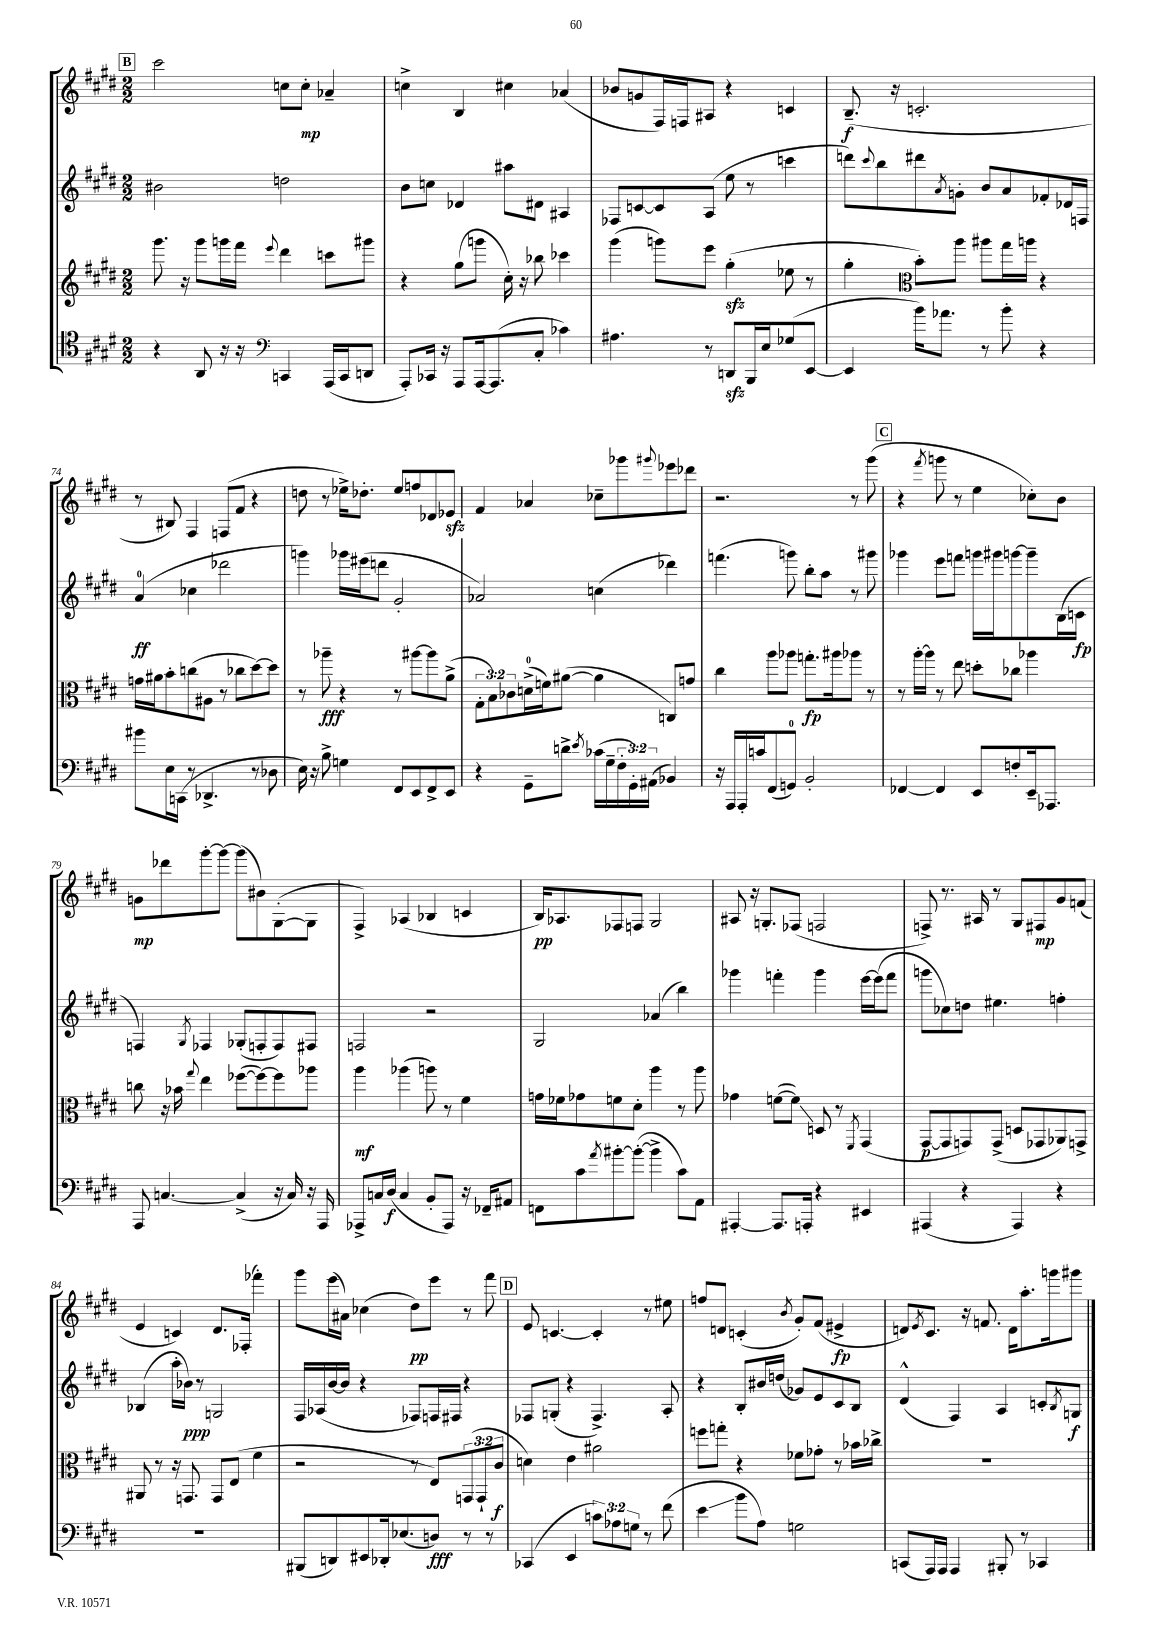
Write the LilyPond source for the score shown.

<<
\new StaffGroup <<
\new Staff = "s0" {
    \clef treble \key e \major \numericTimeSignature \time 2/2
    \mark \markup { \box "B" } cis'''2 c''8 c''8-.\mp aes'4-- |
    c''4-> b4 cis''4 aes'4( |
    bes'8 g'8 fis16) f16 ais8 r4 c'4 |
    b8.--\f( r16 c'2.-. |
    r8 bis8) fis4 f8( fis'8 r4 |
    d''8 r8 ees''16->) des''8.-. ees''8 f''8 des'8 ees'8\sfz |
    fis'4 aes'4 ces''8-- ges'''8 \appoggiatura { gis'''8 } ees'''8 des'''8 |
    r2. r8 gis'''8( |
    \mark \markup { \box "C" } r4 \acciaccatura { fis'''8 } g'''8 r8 e''4 ces''8-.) b'8 |
    g'8\mp des'''8 gis'''8~-. gis'''8~ gis'''8( bis'8) gis8~-.( gis8 |
    fis4->) aes4( bes4 c'4 |
    b16\pp) aes8. fes8 f8 gis2 |
    ais8 r16 g8.-. fes8( f2 |
    f8->) r8. ais16 r8 gis8 fis8\mp gis'8 f'8( |
    e'4 c'4) dis'8. fes16-.( fes'''4-.) |
    gis'''8 e'''16( ais'16) ces''4( dis''8\pp) e'''8 r8 fis'''8 |
    \mark \markup { \box "D" } e'8 c'4.~ c'4-. r8 eis''8 |
    f''8 d'8 c'4-.( \acciaccatura { b'8 } gis'8-.) fis'8( eis'4->\fp |
    d'8) \acciaccatura { e'8 } cis'8. r16 f'8. d'16 a''8.-. g'''16 gis'''8 \bar "|." |
}
\new Staff = "s1" {
    \clef treble \key e \major \numericTimeSignature \time 2/2
    \mark \markup { \box "B" } bis'2 d''2 |
    b'8 c''8 des'4 ais''8 dis'8 ais4 |
    fes8 c'8~ c'8 a8( e''8 r8 c'''4 |
    d'''8) \appoggiatura { cis'''8 } b''8 dis'''8 \acciaccatura { a'8 } g'8-. b'8 a'8 fes'8-. des'16 f16 |
    a'4-0\ff( ces''4 des'''2 |
    g'''4) ges'''16 eis'''16( d'''8 gis'2-. |
    aes'2) c''4( des'''4) |
    f'''4.( g'''8) b''8-. a''8 r8 gis'''8 |
    \mark \markup { \box "C" } ges'''4 e'''8 f'''8 g'''16 gis'''16 g'''8~ g'''8-- b16( c'16\fp |
    f4) \acciaccatura { gis8 } fes4 ges8-.( f8-. f8) fis8 |
    f2 r2 |
    gis2 aes'4( b''4) |
    ges'''4 f'''4-. ges'''4 e'''16~ e'''16( f'''8 |
    g'''8 ces''8) d''8 eis''4. f''4-. |
    bes4( a''16-. bes'16\ppp) r8 g2 |
    fis16 aes16( b'16~ b'16 r4 fes8) f16 fis16 r4 |
    \mark \markup { \box "D" } fes8 g8-.( r4 fes4.->) a8-. |
    r4 b8-. bis'16 d''16( ges'8) e'8 cis'8 b8 |
    dis'4-^( fis4) a4 c'8-. \acciaccatura { b8 } g8\f \bar "|." |
}
\new Staff = "s2" {
    \clef treble \key e \major \numericTimeSignature \time 2/2 \override Staff.TupletNumber.text = #tuplet-number::calc-fraction-text
    \mark \markup { \box "B" } gis'''8. r16 gis'''8 g'''16 fis'''16 \appoggiatura { e'''8 } dis'''4 c'''8 gis'''8 |
    r4 gis''8( g'''8 cis''16-.) r16 bes''8 ces'''4 |
    gis'''4( g'''8) e'''8 gis''4-.\sfz( ees''8 r8 |
    gis''4-. \clef alto b'8-.) a''8 ais''8 gis''16 a''16 r4 |
    g'16 ais'16 b'8-. c''8( ais8 r8 ces''8 dis''8~) dis''8 |
    r8 aes''8--\fff r4 r8 ais''8~ ais''8 a'8->( |
    \tuplet 3/2 { gis8-. b8) ces'8 } d'16-0->( f'16) ais'8~( ais'4 c8) g'8 |
    cis''4 a''8 aes''8 g''8.-.\fp ais''16 aes''8 r8 |
    \mark \markup { \box "C" } r8 a''16~-. a''16 r8 e''8 d''8-. ces''8 aes''4 |
    c''8 r16 bes'16 \appoggiatura { gis''8 } e''4 fes''8~( fes''8~) fes''8 aes''8 |
    a''4\mf aes''4( a''8) r8 fis'4 |
    g'16 fes'16 ges'8 f'8 dis'8-. a''4 r8 a''8 |
    ges'4 f'8~( f'8\glissando) d8 r8 \acciaccatura { fis,8 } gis,4( |
    gis,8~\p gis,8 g,8) g,8->( d8 ges,8 aes,8) g,8-> |
    ais,8 r8 r16 g,8. g,8 e8( fis'4 |
    r2 r8 e8) \tuplet 3/2 { g,8( g,8-! cis'8\f } |
    \mark \markup { \box "D" } d'4) e'4 ais'2 |
    f''8 g''8-. r4 fes'8 ges'8-. r8 bes'16 ces''16-> |
    R1 \bar "|." |
}
\new Staff = "s3" {
    \clef tenor \key e \major \numericTimeSignature \time 2/2 \override Staff.TupletNumber.text = #tuplet-number::calc-fraction-text
    \mark \markup { \box "B" } r4 a,8 r16 r16 \clef bass c,4 a,,16( c,16 d,8 |
    a,,8-.) ces,16 r16 a,,8 a,,16~ a,,8.( cis8-. ces'4) |
    ais4. r8 d,8\sfz b,,16 e16 ges8( e,8~ |
    e,4 b'16) aes'8. r8 b'8-. r4 |
    bis'8 e16 c,16( r8 des,4.-> r8 des8 |
    e16) r16 b8-> g4 fis,8 e,8 fis,8-> e,8 |
    r4 gis,8-- d'8-> \acciaccatura { e'8 } ces'16( gis16-- \tuplet 3/2 { fis16-. gis,16-.) ais,16( } bes,4) |
    r16 a,,16 a,,16-. c'16 fis,8( g,8-0) b,2-. |
    \mark \markup { \box "C" } fes,4~ fes,4 e,8 f8-. e,16-- aes,,8. |
    a,,8 c4.~ c4->( r16 c16) r16 a,,16 |
    aes,,8-> c16 dis16\f( c4 b,8-. aes,,8) r16 fes,16-- ais,8 |
    f,8 cis'8 \acciaccatura { a'8 } bis'8~-. bis'8~-.( bis'4-> cis'8) a,8 |
    ais,,4~-. ais,,8. a,,16-. r4 eis,4 |
    ais,,4( r4 ais,,4) r4 |
    R1 |
    bis,,8( d,8) eis,8 des,16-. ees8.( d8\fff) r8 r8 |
    \mark \markup { \box "D" } ces,4( e,4 \tuplet 3/2 { c'8) aes8 g8 } r8 fis'8( |
    e'4\glissando b'8 a8) g2 |
    c,8( a,,16) a,,16 a,,4 bis,,8-. r8 ces,4 \bar "|." |
}
>>
>>
\layout { \context { \Score currentBarNumber = #70 } }
